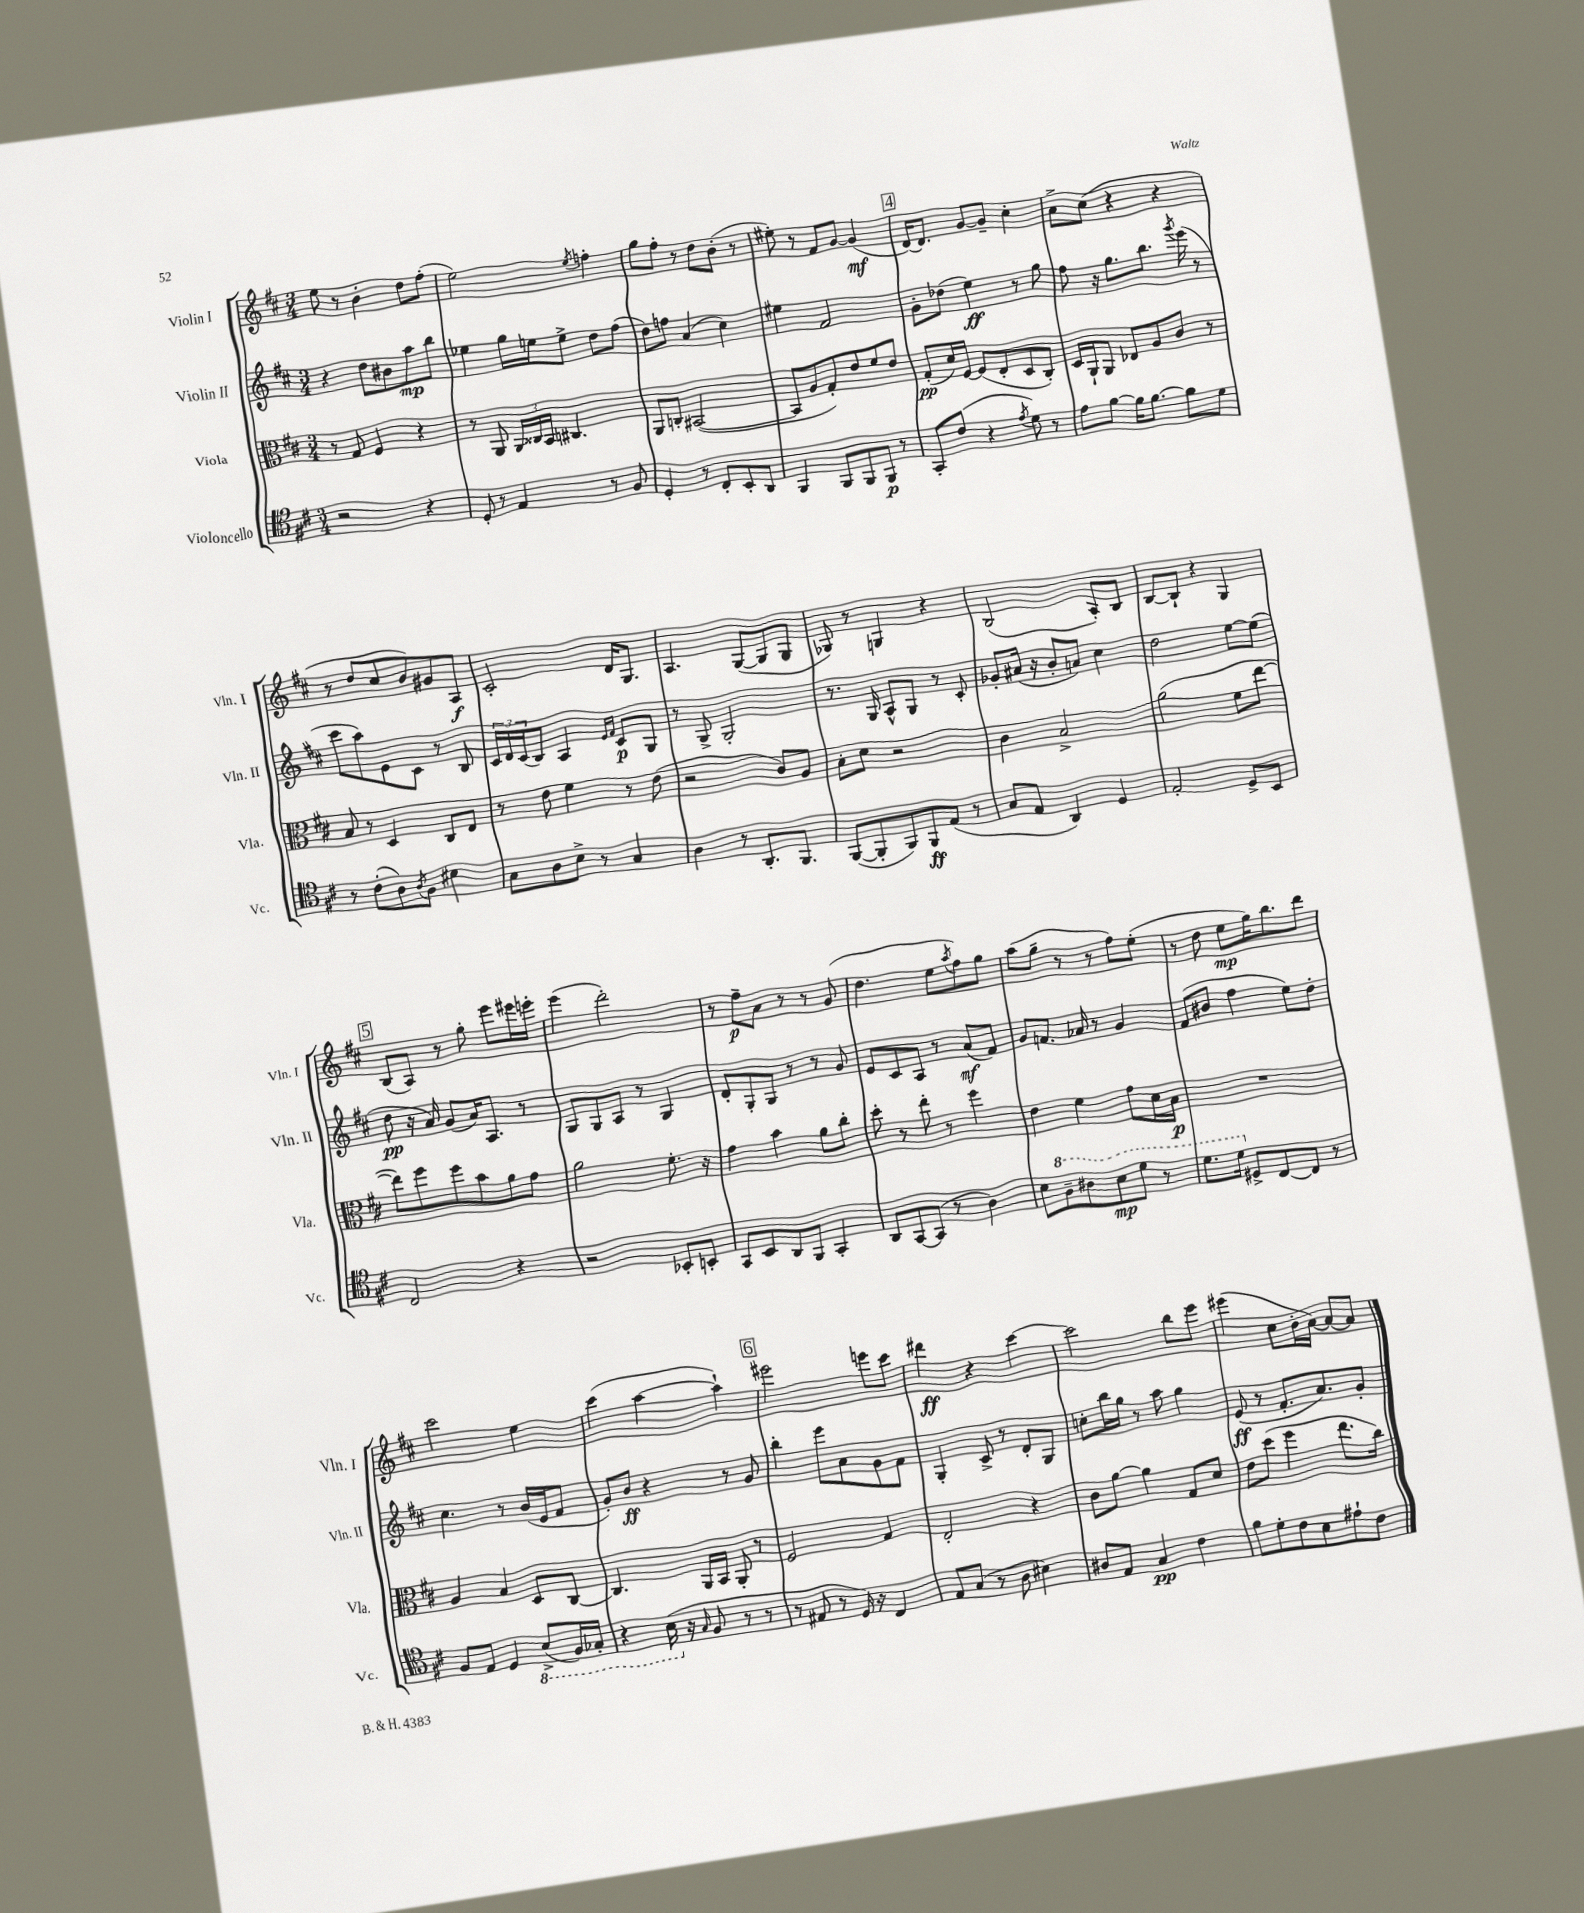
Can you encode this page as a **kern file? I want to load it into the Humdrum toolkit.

**kern	**kern	**kern	**kern
*staff4	*staff3	*staff2	*staff1
*clefC4	*clefC3	*clefG2	*clefG2
*k[f#c#]	*k[f#c#]	*k[f#c#]	*k[f#c#]
*M3/4	*M3/4	*M3/4	*M3/4
2r	8r	4r	8ee
.	8G	.	8r
.	4F#	8dd	4b'
.	.	8b#	.
4r	4r	8aa	8dd
.	.	8bb	(8ff#'
=	=	=	=
8D'	8r	4ee-	2ee)
8r	8AA	.	.
4E	24AA	16gg	.
.	24C##	.	.
.	.	16ee	.
.	24BB	.	.
.	4.C#	8ee^	.
.	.	.	8qee
8r	.	8dd	4ff'
8F#	.	(8ff#	.
=	=	=	=
4D'	8AA	8dd)	8gg
.	8C'	8ff	8ff#'
8r	([2BB#	(4a	8r
8C#'	.	.	8dd
8BB'	.	4cc#)	(8b'
8AA	.	.	8r
=	=	=	=
4FF#	8BB#]	4ee#	8ee#')
.	8A	.	8r
8FF#	8G')	2f#	8f#
8FF#	8e	.	[8g
8FF#	8f#	.	(4g]
8r	8e	.	.
=	=	=	=
8GG'	(8G'	8g'	[16d)
.	.	.	8.d]
(8c#	16d)	(8dd-	.
.	[16F#	.	.
4r	(8F#]	4ee)	[8g
.	8E'	.	8g~]
8qe	.	.	.
8d)	8D	8r	4cc#'
8r	8C#')	8gg	.
=	=	=	=
8e	16D	8ff#	8a^
.	16AA`	.	.
[8f#	8AA	16r	(8cc#
.	.	8.gg	.
16f#]	8E-	.	4r
[8.f#	.	.	.
.	8A	8.bb	.
8f#]	8c#	.	4r
.	.	8qggg	.
.	.	(16eee	.
8d	8r	8r	.
=	=	=	=
8r	8B	8ccc#	8r
(8c#'	8r	8aa)	8dd
8A)	4D	8e	8cc#
8qA	.	.	.
8F#	.	8c#	8b)
4B#	8C#	8r	8g#
.	8E	8B	8A
=	=	=	=
8G	8r	24c#	2c#'
.	.	24d	.
.	.	(24c#	.
8A	8e	8B)	.
8B^	4f#	4A	.
8r	.	.	.
.	.	16qqe	.
.	.	16qqf#	.
4G	8r	8c#	16d
.	.	.	8.G
.	(8e	8G	.
=	=	=	=
4A	2r	8r	4.A
.	.	8G^	.
8r	.	2G'	.
8.AA'	.	.	([8G
.	8c#)	.	8G]
8.FF#	.	.	.
.	8A	.	8G
=	=	=	=
([8FF#	8B'	8.r	8G-)
8FF#']	8d	.	8r
.	.	16G	.
8FF#)	2r	8A^^	4G
8FF#	.	8G	.
(8E	.	8r	4r
8r	.	8c#'	.
=	=	=	=
8G	4c#	8g-'	(2B
8E	.	(16a#	.
.	.	16r	.
4AA)	2B^	8b'	.
.	.	8a)	.
4D	.	4cc#	8A')
.	.	.	8B
=	=	=	=
2E'	(2a	2dd	[8B
.	.	.	8B`]
.	.	.	4r
8D^	8f#	[8ee	4G
8BB	[8ee	(8ee]	.
=	=	=	=
2C#	8ee])	8dd	(8B
.	8ff#	16r	8A)
.	.	16a)	.
.	8ff#	(8g	8r
.	8b	16a)	8gg'
.	.	8.A	.
4r	8a	.	8eee
.	8g	8r	16eee#
.	.	.	16eee'
=	=	=	=
2r	2a	8G	(4eee
.	.	8G	.
.	.	8A	2ddd')
.	.	8r	.
8BB-'	8.f#'	4G	.
8BB'	.	.	.
.	16r	.	.
=	=	=	=
8GG	4g	8d'	8r
8BB	.	8G'	8ff#~
8AA	4b	8G	8a
8FF#	.	8r	8r
4GG'	8a	8r	8r
.	8cc#'	8g	(8g
=	=	=	=
8AA	8dd'	8e	4.dd
[8GG	8r	8c#	.
(8GG]	8ee'	8A	.
8r	8r	8r	8ee
.	.	.	8qaa
4A)	4ff#	(8a	8ff#)
.	.	8f#)	8gg
=	=	=	=
8B	4e	8g	(8aa
8f#~	.	8.f	8gg~
8a#	4f#	.	8r
.	.	16a-	.
8b	.	8r	8r
8dd	8g	4g	8ff#)
8r	16d	.	(8ee'
.	16B	.	.
=	=	=	=
8.dd	2.r	(8f#	8r
.	.	8b#	8dd
16dd	.	.	.
8D#^	.	4ff#	8ee
[8C#	.	.	16gg)
.	.	.	8.bb
8C#]	.	8ee)	.
8r	.	8dd'	8ddd
=	=	=	=
8F#	4A	4.cc#	2ccc#
8E	.	.	.
4D	4B	.	.
.	.	8r	.
(8BB^	8D	(16b	4ee
.	.	16e	.
16FF#)	[8C#	8f#	.
16GG-'	.	.	.
=	=	=	=
4r	4.C#]	8g')	(4ccc#
.	.	8b	.
(16BB	.	4r	[4aa
16r	.	.	.
16qqG	.	.	.
8F#	16AA	.	.
.	16BB	.	.
8r	8AA'	8r	4aa`])
8r	8r	8g	.
=	=	=	=
8r	2F#	4bb'	2eee#
8E#	.	.	.
8r	.	8eee	.
16D)	.	8a	.
16r	.	.	.
4C#	4G	8g	8eee
.	.	8f#	8ccc#
=	=	=	=
8E	2E'	4G'	4ddd#
(8G	.	.	.
8r	.	8c#^	4r
8A	.	8r	.
4B#)	4r	8d'	[4ccc#
.	.	8G	.
=	=	=	=
8A#	8c#	8cc'	2ccc#]
8E	[8a	16bb	.
.	.	16gg	.
4G	4a]	8r	.
.	.	8aa	.
4c#	8G	4gg	8bb
.	8d	.	8eee
=	=	=	=
8f#	8e	(8e	(4eee#
8d'	(8dd	8r	.
8c#	4ff#	8.f#'	8cc#
8B	.	.	16b'
.	.	8.a)	[16a)
8e#`	8.ee	.	8a_
8c#	.	8g'	8a]
.	16cc#)	.	.
==	==	==	==
*-	*-	*-	*-
